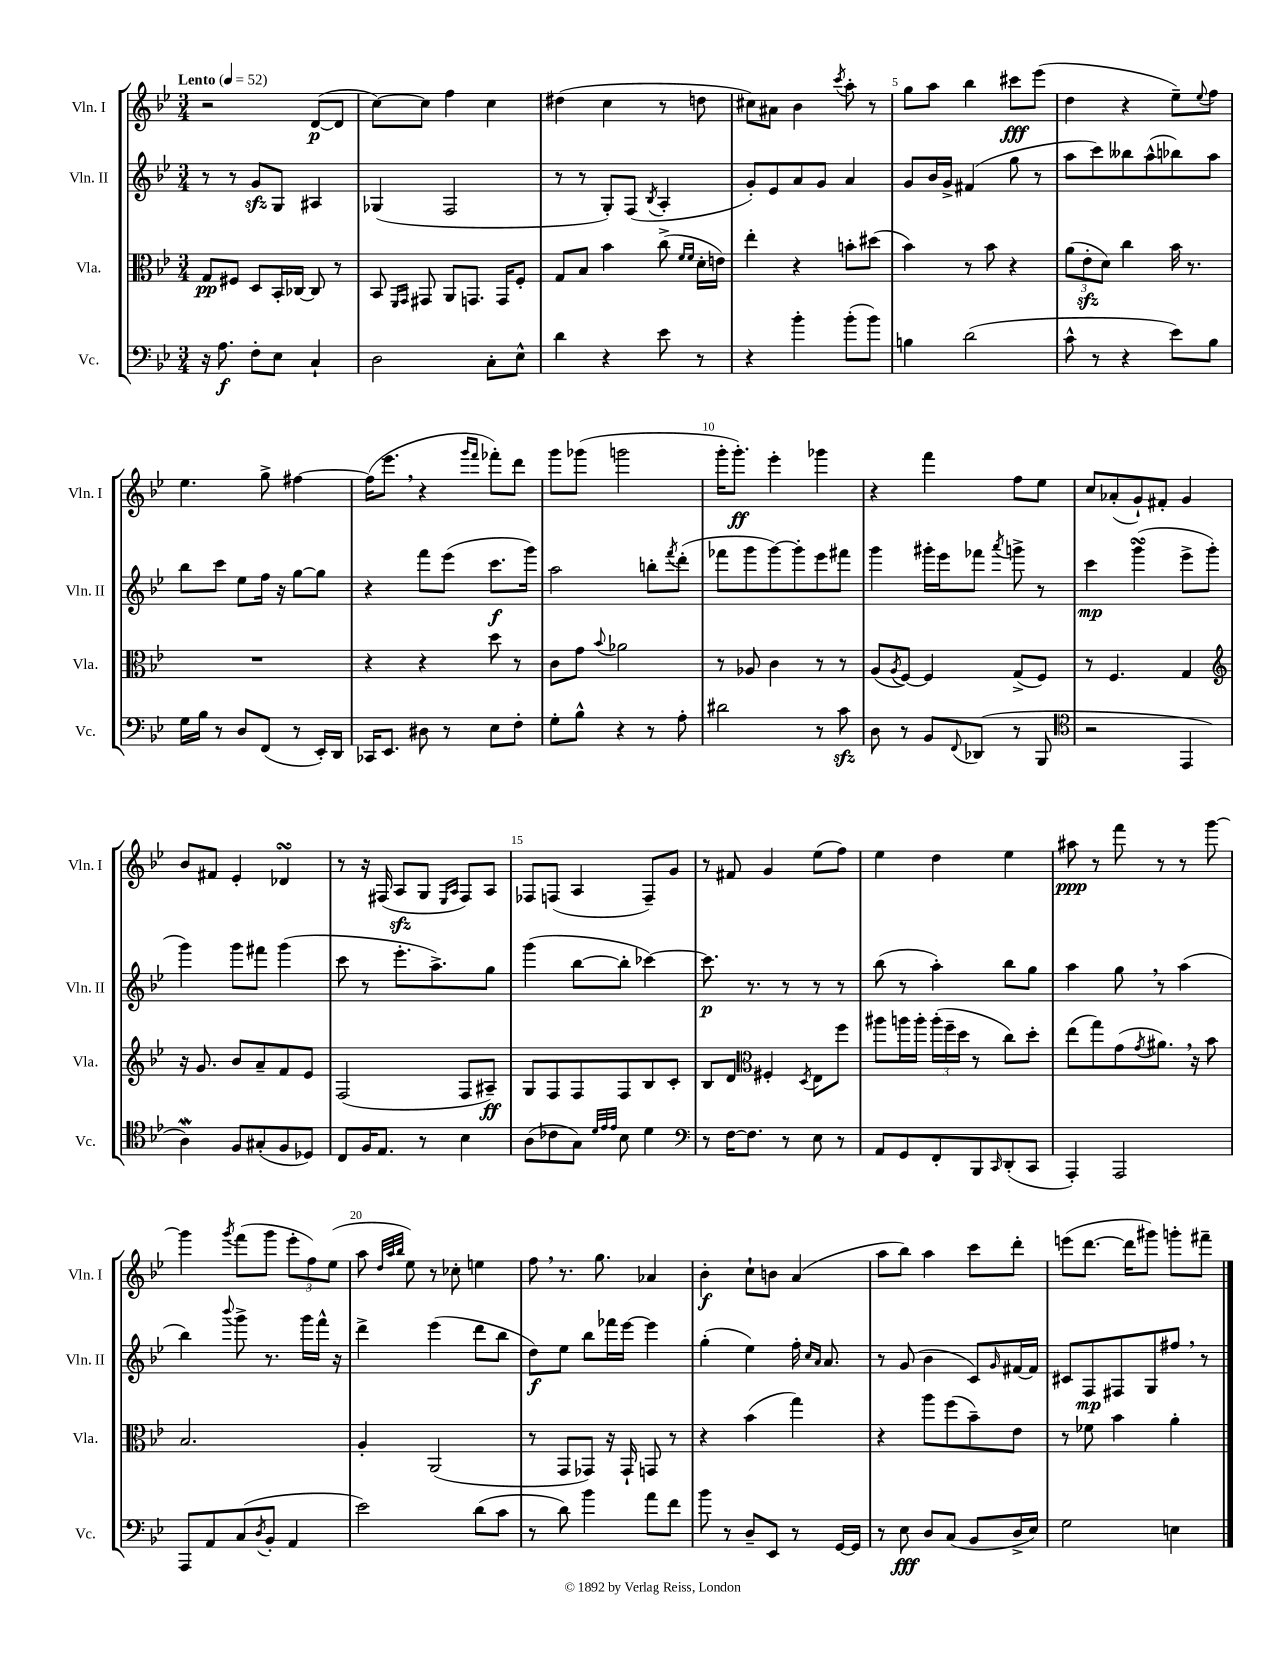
<<
\new StaffGroup <<
\new Staff = "s0" \with { instrumentName = "Vln. I" shortInstrumentName = "Vln. I" } {
    \clef treble \key bes \major \numericTimeSignature \time 3/4 \tempo "Lento" 4 = 52
    r2 d'8~\p( d'8 |
    c''8~) c''8 f''4 c''4 |
    dis''4( c''4 r8 d''8 |
    cis''8) ais'8 bes'4 \acciaccatura { c'''8 } a''8-. r8 |
    g''8 a''8 bes''4 cis'''8\fff ees'''8( |
    d''4 r4 ees''8--) \appoggiatura { ees''8 } f''8 |
    ees''4. g''8-> fis''4~ |
    fis''16( ees'''8. \breathe r4 \grace { g'''16 f'''16 } fes'''8-.) d'''8 |
    g'''8 ges'''8( g'''2 |
    g'''16-. g'''8.-.\ff) ees'''4-. ges'''4 |
    r4 f'''4 f''8 ees''8 |
    c''8 aes'8-.( g'8-!) fis'8-. g'4 |
    bes'8 fis'8 ees'4-. des'4\turn |
    r8 r16 fis16( a8\sfz g8 \grace { ees16 a16 } fis8) a8 |
    fes8 f8( a4 f8--) g'8 |
    r8 fis'8 g'4 ees''8( f''8) |
    ees''4 d''4 ees''4 |
    ais''8\ppp r8 f'''8 r8 r8 g'''8~ |
    g'''4 \acciaccatura { g'''8 } f'''8( g'''8 \tuplet 3/2 { ees'''8-. f''8) ees''8( } |
    a''8 \grace { d''32 a''32 bes''32 } ees''8) r8 ces''8-. e''4 |
    f''8 \breathe r8. g''8. aes'4 |
    bes'4-.\f c''8-! b'8 a'4( |
    a''8 bes''8) a''4 c'''8 d'''8-. |
    e'''8( d'''8.~ d'''16 gis'''8) g'''8-. fis'''8-- \bar "|." |
}
\new Staff = "s1" \with { instrumentName = "Vln. II" shortInstrumentName = "Vln. II" } {
    \clef treble \key bes \major \numericTimeSignature \time 3/4
    r8 r8 g'8\sfz g8 ais4 |
    ges4( f2 |
    r8 r8 g8-.) f8( \acciaccatura { bes8 } a4-. |
    g'8-.) ees'8 a'8 g'8 a'4 |
    g'8 bes'16 g'16-> fis'4( g''8 r8 |
    a''8 c'''8) beses''8 a''8-^( bes''8) a''8 |
    bes''8 c'''8 ees''8 f''16 r16 g''8~ g''8 |
    r4 f'''8 ees'''8( c'''8.\f g'''16) |
    a''2 b''8-. \acciaccatura { f'''8 } d'''8-.( |
    fes'''8 g'''8 g'''8~) g'''8-. ees'''8 fis'''8 |
    g'''4 gis'''16-. ees'''16 fes'''8 \acciaccatura { a'''8 } g'''8-> r8 |
    c'''4\mp g'''4\turn( ees'''8-> g'''8-. |
    g'''4) g'''8 fis'''8 g'''4( |
    c'''8 r8 ees'''8.-. a''8.->) g''8 |
    g'''4( bes''8~ bes''8-. ces'''4~) |
    ces'''8.\p r8. r8 r8 r8 |
    bes''8( r8 a''4-.) bes''8 g''8 |
    a''4 g''8 \breathe r8 a''4( |
    bes''4) \appoggiatura { bes'''8 } g'''8-> r8. g'''16 f'''16-^ r16 |
    d'''4-> ees'''4( d'''8 bes''8 |
    d''8\f) ees''8 bes''8 fes'''16 ees'''16~ ees'''4 |
    g''4-.( ees''4) f''16-. \grace { c''16 a'16 } a'8. |
    r8 g'8( bes'4 c'8) \grace { g'16 } fis'16~ fis'16 |
    cis'8 f8\mp fis8 g8 fis''8 \breathe r8 \bar "|." |
}
\new Staff = "s2" \with { instrumentName = "Vla." shortInstrumentName = "Vla." } {
    \clef alto \key bes \major \numericTimeSignature \time 3/4
    g8\pp fis8 d8 bes,16-. ces16~ ces8 r8 |
    bes,8 \grace { f,16 g,16 } gis,8 a,8 g,8. g,16 f8-. |
    g8 bes8 bes'4 c''8->( \grace { f'16 f'16 } d'16-. e'16) |
    ees''4-. r4 b'8-. dis''8( |
    bes'4) r8 bes'8 r4 |
    \tuplet 3/2 { a'8( ees'8-.\sfz d'8) } c''4 bes'16 r8. |
    R2. |
    r4 r4 d''8 r8 |
    c'8 g'8 \appoggiatura { bes'8 } aes'2 |
    r8 aes8 c'4 r8 r8 |
    a8( \acciaccatura { a8 } f8~) f4 g8->( f8) |
    r8 f4. g4 |
    \clef treble r16 g'8. bes'8 a'8-- f'8 ees'8 |
    f2( f8 ais8--\ff) |
    g8 f8 f8 f8 bes8 c'8-. |
    bes8 d'8 \clef alto fis4-. \acciaccatura { d8 } ees8 f''8 |
    ais''8 a''16 a''16-. \tuplet 3/2 { a''16-.( f''16-- d''16 } r8 c''8) d''8-. |
    ees''8( g''8) g'8( \acciaccatura { g'8 } ais'8.) \breathe r16 bes'8 |
    bes2. |
    a4-. a,2( |
    r8 g,8 ges,8) r16 ges,16-! g,8 r8 |
    r4 bes'4( g''4) |
    r4 a''8 f''8( bes'8--) ees'8 |
    r8 fes'8 bes'4 a'4-. \bar "|." |
}
\new Staff = "s3" \with { instrumentName = "Vc." shortInstrumentName = "Vc." } {
    \clef bass \key bes \major \numericTimeSignature \time 3/4
    r16 a8.\f f8-. ees8 c4-! |
    d2 c8-. ees8-^ |
    d'4 r4 ees'8 r8 |
    r4 bes'4-. bes'8-.( bes'8) |
    b4 d'2( |
    c'8-^ r8 r4 ees'8) bes8 |
    g16 bes16 r8 d8 f,8( r8 ees,16-.) d,16 |
    ces,16 ees,8. dis8 r8 ees8 f8-. |
    g8-. bes8-^ r4 r8 a8-. |
    dis'2 r8 c'8\sfz |
    d8 r8 bes,8 \appoggiatura { f,8 } des,8( r8 bes,,8 |
    \clef tenor r2 ees,4 |
    a4\mordent) f8 gis8-.( f8 des8) |
    c8 f16 ees8. r8 bes4 |
    a8( ces'8 g8) \grace { d'32 ees'32 ees'32 } bes8 d'4 |
    \clef bass r8 f16~ f8. r8 ees8 r8 |
    a,8 g,8 f,8-. bes,,8 \grace { c,16 } d,8-.( c,8 |
    a,,4-.) a,,2 |
    a,,8 a,8 c8( \acciaccatura { d8 } bes,8-. a,4 |
    ees'2) d'8( c'8 |
    r8 d'8) bes'4 a'8 f'8 |
    bes'8 r8 d8-- ees,8 r8 g,16~ g,16 |
    r8 ees8\fff d8 c8( bes,8 d16-> ees16) |
    g2 e4 \bar "|." |
}
>>
>>
\layout { \context { \Score \override BarNumber.break-visibility = ##(#f #t #t) barNumberVisibility = #(every-nth-bar-number-visible 5) } }
